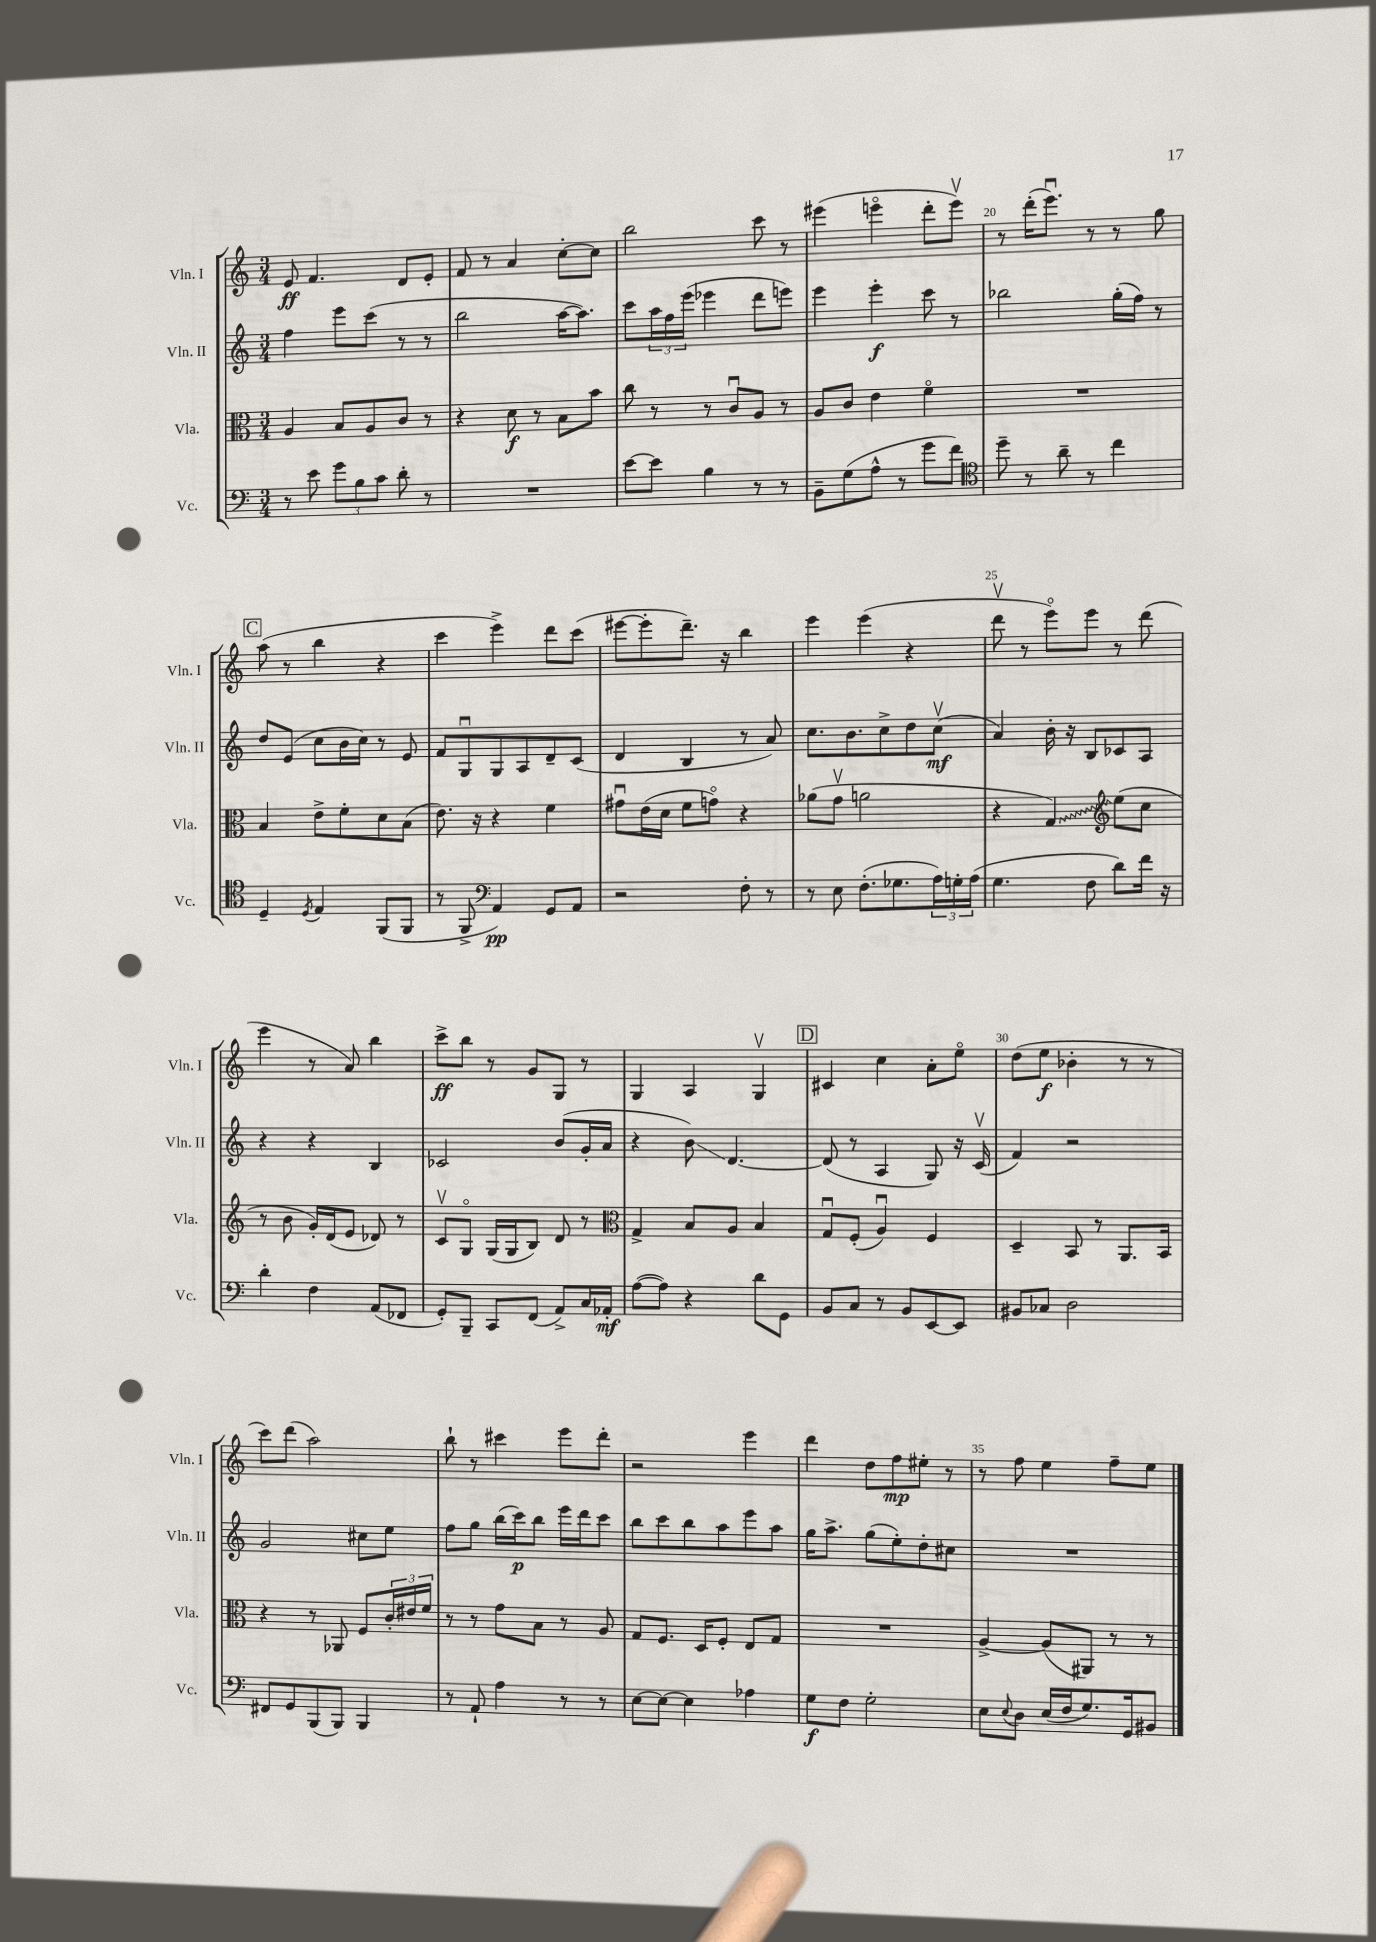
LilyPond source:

<<
\new StaffGroup <<
\new Staff = "s0" \with { instrumentName = "Vln. I" shortInstrumentName = "Vln. I" } {
    \clef treble \key c \major \numericTimeSignature \time 3/4
    e'8\ff f'4. d'8 e'8-. |
    f'8 r8 a'4 c''8~-. c''8 |
    b''2 c'''8 r8 |
    eis'''4( e'''4\flageolet d'''8-. e'''8\upbow) |
    r8 d'''16-.( e'''8.\downbow) r8 r8 g''8 |
    \mark \markup { \box "C" } a''8( r8 b''4 r4 |
    c'''4 e'''4->) d'''8 c'''8( |
    eis'''8~ eis'''8-. d'''8.--) r16 b''4 |
    e'''4 e'''4( r4 |
    d'''8\upbow r8 e'''8\flageolet) e'''8 r8 d'''8( |
    e'''4 r8 a'8) b''4 |
    c'''8->\ff b''8 r8 g'8 g8 r8 |
    g4 a4 g4\upbow |
    \mark \markup { \box "D" } cis'4 c''4 a'8-. e''8\flageolet |
    d''8( e''8\f bes'4-. r8 r8 |
    c'''8) d'''8( a''2) |
    b''8-! r8 cis'''4 e'''8 d'''8-. |
    r2 e'''4 |
    d'''4 d''8 f''8\mp eis''8-. r8 |
    r8 f''8 e''4 f''8-- e''8 \bar "|." |
}
\new Staff = "s1" \with { instrumentName = "Vln. II" shortInstrumentName = "Vln. II" } {
    \clef treble \key c \major \numericTimeSignature \time 3/4
    f''4 e'''8 c'''8( r8 r8 |
    b''2 a''16~ a''8.) |
    c'''8 \tuplet 3/2 { a''16 f''16 e'''16( } ees'''4 d'''8 e'''8) |
    e'''4 e'''4-.\f c'''8 r8 |
    bes''2 g''16-.( f''16) r8 |
    \mark \markup { \box "C" } d''8 e'8( c''8 b'16 c''16) r8 e'8 |
    f'8 g8\downbow g8 a8 d'8-- c'8( |
    d'4 b4 r8 a'8) |
    c''8. b'8. c''8-> d''8 c''8\upbow\mf( |
    a'4) b'16-. r16 b8 ces'8 a8 |
    r4 r4 b4 |
    ces'2 b'8( g'16-. a'16 |
    r4 b'8\glissando) d'4.~ |
    \mark \markup { \box "D" } d'8( r8 a4 g8) r16 c'16\upbow( |
    f'4) r2 |
    g'2 cis''8 e''8 |
    f''8 g''8 b''16( c'''16\p) b''8 e'''16 d'''16 c'''8 |
    b''8 c'''8 b''8 a''8 e'''8 a''8 |
    g''16 a''8.-> g''8( e''8-.) d''8-. cis''8 |
    R2. \bar "|." |
}
\new Staff = "s2" \with { instrumentName = "Vla." shortInstrumentName = "Vla." } {
    \clef alto \key c \major \numericTimeSignature \time 3/4
    a4 b8 a8 c'8 r8 |
    r4 d'8\f r8 b8 b'8 |
    c''8 r8 r8 c'8\downbow a8 r8 |
    a8 c'8 e'4 f'4\flageolet |
    R2. |
    \mark \markup { \box "C" } b4 e'8-> f'8-. d'8 b8( |
    e'8.) r16 r4 f'4 |
    gis'8\downbow e'16( d'16 f'8 g'8\flageolet) r4 |
    aes'8( g'8\upbow a'2 |
    r4 \once \override Glissando.style = #'zigzag g4\glissando) \clef treble e''8( c''8 |
    r8 b'8 g'16-.) d'16( e'8 des'8) r8 |
    c'8\upbow g8\flageolet g16( g16 b8) d'8 r8 |
    \clef alto g4-> b8 a8 b4 |
    \mark \markup { \box "D" } g8\downbow f8-.( a4\downbow) f4 |
    d4-- b,8 r8 a,8. b,16 |
    r4 r8 aes,8 f8 \tuplet 3/2 { c'16-. eis'16 f'16 } |
    r8 r8 g'8 b8 r8 a8 |
    g8 f8. d16 f8-. e8 g8 |
    R2. |
    a4~-> a8( ais,8) r8 r8 \bar "|." |
}
\new Staff = "s3" \with { instrumentName = "Vc." shortInstrumentName = "Vc." } {
    \clef bass \key c \major \numericTimeSignature \time 3/4
    r8 e'8 \tuplet 3/2 { g'8 b8 c'8 } d'8-. r8 |
    R2. |
    e'8~ e'8 b4 r8 r8 |
    b,8-- g8( a8-^ r8 g'8 f'8) |
    \clef tenor d''8-- r8 a'8-- r8 c''4 |
    \mark \markup { \box "C" } d4-- \acciaccatura { d8 } e4 f,8( f,8 |
    r8 f,8-> \clef bass a,4\pp) g,8 a,8 |
    r2 f8-. r8 |
    r8 e8 f8.-.( ges8. \tuplet 3/2 { a16) g16-. a16( } |
    g4. f8 d'8) f'16 r16 |
    d'4-. f4 a,8( fes,8 |
    g,8-.) b,,8-- c,8 f,8( a,8->) c16 aes,16-.\mf |
    a8~( a8) r4 d'8 g,8 |
    \mark \markup { \box "D" } b,8 c8 r8 b,8 e,8~ e,8 |
    bis,8 ces8 d2 |
    fis,8 g,8 b,,8( b,,8) b,,4 |
    r8 a,8-! a4 r8 r8 |
    e8~ e8~ e4 aes4 |
    g8\f f8 g2-. |
    e8 \appoggiatura { e8 } d8 e16( f16 g8.) g,16 bis,8 \bar "|." |
}
>>
>>
\layout { \context { \Score currentBarNumber = #16 \override BarNumber.break-visibility = ##(#f #t #t) barNumberVisibility = #(every-nth-bar-number-visible 5) } }
